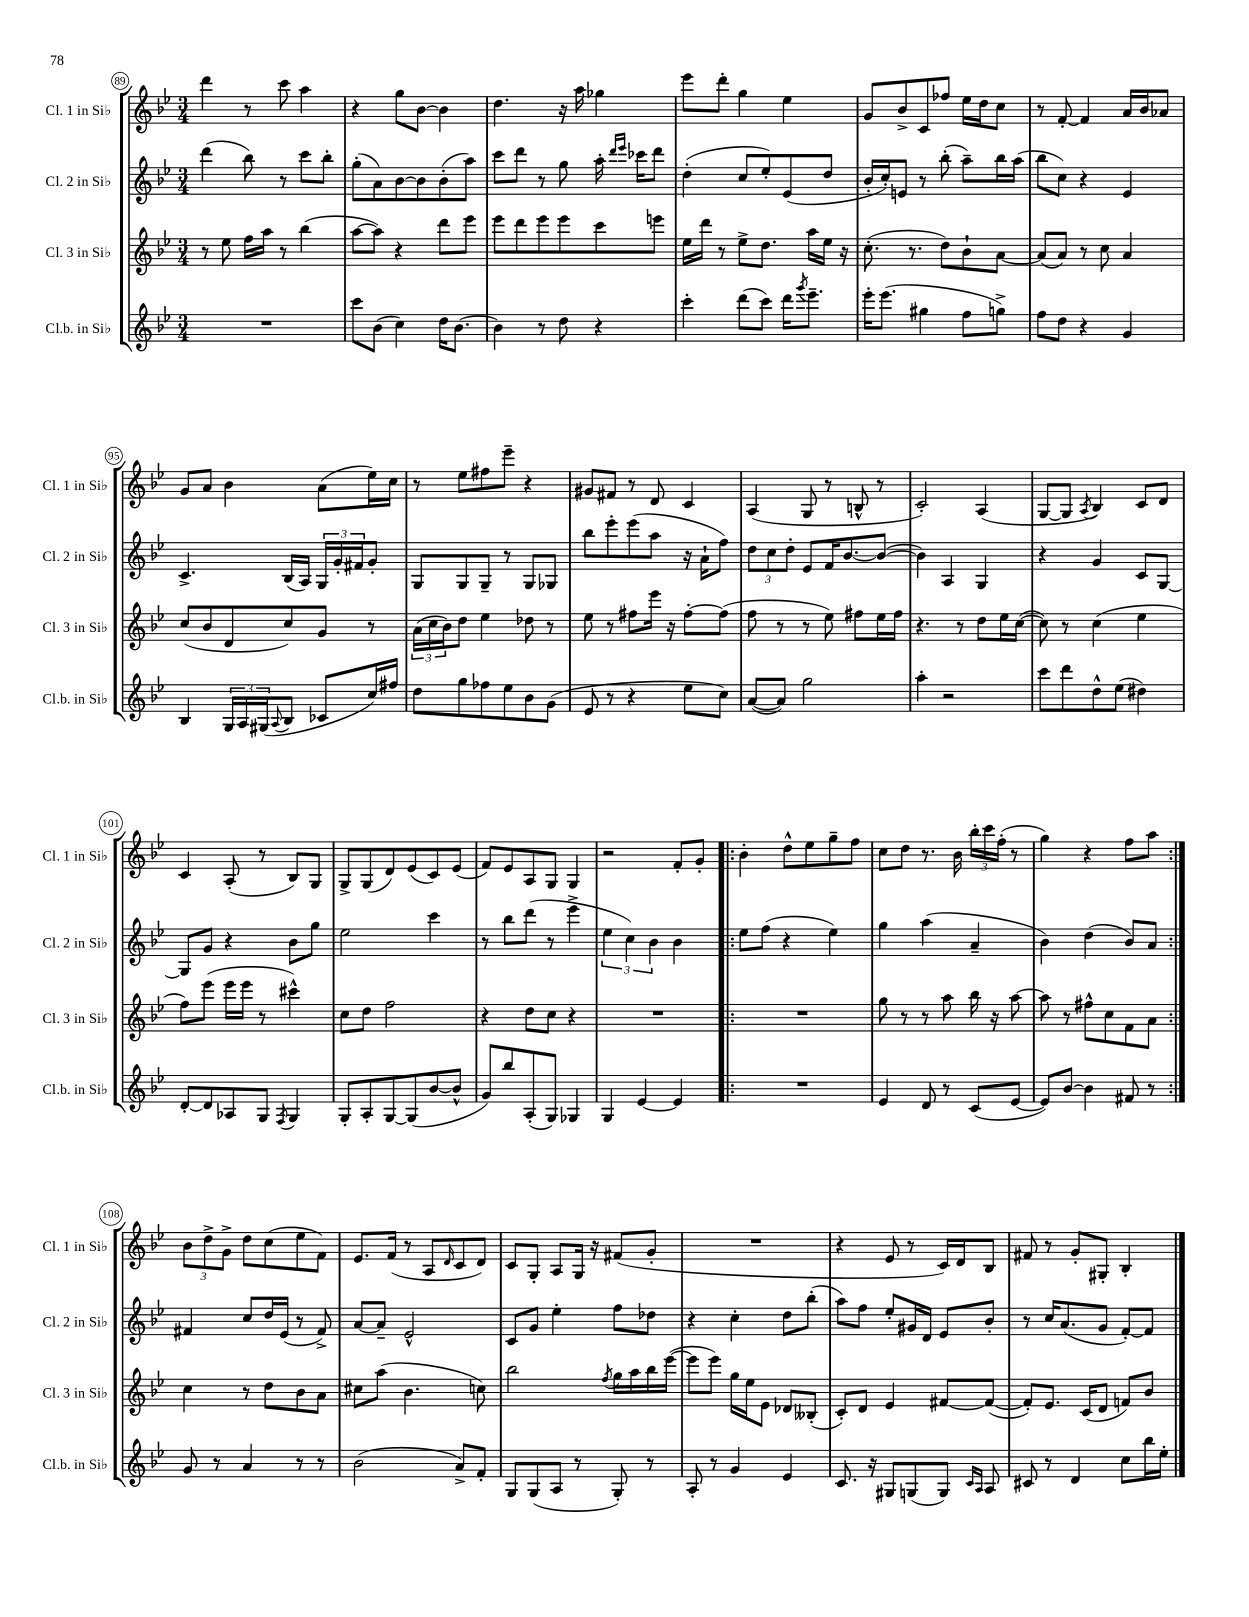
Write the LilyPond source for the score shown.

<<
\new StaffGroup <<
\new Staff = "s0" \with { instrumentName = "Cl. 1 in Sib" shortInstrumentName = "Cl. 1 in Sib" } {
    \clef treble \key bes \major \numericTimeSignature \time 3/4
    d'''4 r8 c'''8 a''4 |
    r4 g''8 bes'8~ bes'4 |
    d''4. r16 a''16 ges''4 |
    ees'''8 d'''8-. g''4 ees''4 |
    g'8 bes'8-> c'8 fes''8 ees''16 d''16 c''8 |
    r8 f'8~-. f'4 a'16 bes'16 aes'8 |
    g'8 a'8 bes'4 a'8( ees''16) c''16 |
    r8 ees''8 fis''8 ees'''8-- r4 |
    gis'8 fis'8 r8 d'8 c'4 |
    a4( g8 r8 b8-^ r8 |
    c'2-.) a4( |
    g8~ g8 \acciaccatura { a8 } bes4) c'8 d'8 |
    c'4 a8-.( r8 bes8) g8 |
    g8-> g8( d'8) ees'8( c'8) ees'8( |
    f'8) ees'8 a8 g8 g4 |
    r2 f'8-. g'8-. |
    \repeat volta 2 { bes'4-. d''8-^ ees''8 g''8-- f''8 |
    c''8 d''8 r8. bes'16 \tuplet 3/2 { bes''16-. c'''16 f''16-.( } r8 |
    g''4) r4 f''8 a''8 | }
    \tuplet 3/2 { bes'8 d''8-> g'8-> } d''8 c''8( ees''8 f'8) |
    ees'8. f'16( r8 a8 \grace { d'16 } c'8 d'8) |
    c'8 g8-. a8 g16 r16 fis'8( g'8-. |
    R2. |
    r4 ees'8 r8 c'16) d'16 bes8 |
    fis'8 r8 g'8-. gis8-. bes4-. \bar "|." |
}
\new Staff = "s1" \with { instrumentName = "Cl. 2 in Sib" shortInstrumentName = "Cl. 2 in Sib" } {
    \clef treble \key bes \major \numericTimeSignature \time 3/4
    d'''4( bes''8) r8 c'''8 bes''8-. |
    g''8-.( a'8) bes'8~ bes'8 bes'8-.( a''8) |
    c'''8 d'''8 r8 g''8 a''16-. \grace { d'''16 ees'''16 } ces'''16 d'''8 |
    d''4-.( c''8 ees''8-.) ees'8( d''8 |
    bes'16-. c''16-.) e'8 r8 bes''8-.( a''8--) bes''16 a''16( |
    bes''8 c''8) r4 ees'4 |
    c'4.-> bes16( a16) \tuplet 3/2 { g16 g'16-. fis'16 } g'8-. |
    g8 g8 g8-- r8 g8 ges8 |
    bes''8 ees'''8-. ees'''8( a''8 r16 a'16-! f''8) |
    \tuplet 3/2 { d''8 c''8 d''8-. } ees'8 f'16 bes'8.~ bes'8~( |
    bes'4) a4 g4 |
    r4 g'4 c'8 g8~ |
    g8 g'8 r4 bes'8 g''8 |
    ees''2 c'''4 |
    r8 bes''8 d'''8( r8 ees'''4-> |
    \tuplet 3/2 { ees''4 c''4) bes'4 } bes'4 |
    \repeat volta 2 { ees''8 f''8( r4 ees''4) |
    g''4 a''4( a'4-- |
    bes'4) d''4( bes'8) a'8 | }
    fis'4 c''8 d''16 ees'16( r8 fis'8->) |
    a'8~ a'8-- ees'2-^ |
    c'8 g'8 ees''4-. f''8 des''8 |
    r4 c''4-. d''8 bes''8-.( |
    a''8) f''8 ees''8-. gis'16 d'16 ees'8 bes'8-. |
    r8 c''16 a'8.( g'8 f'8~-.) f'8 \bar "|." |
}
\new Staff = "s2" \with { instrumentName = "Cl. 3 in Sib" shortInstrumentName = "Cl. 3 in Sib" } {
    \clef treble \key bes \major \numericTimeSignature \time 3/4
    r8 ees''8 f''16 a''16 r8 bes''4( |
    a''8~ a''8) r4 d'''8 ees'''8 |
    ees'''8 d'''8 ees'''8 ees'''8 c'''8 e'''8 |
    ees''16 d'''16 r8 ees''8-> d''8. a''16 ees''16 r16 |
    c''8.-.( r8. d''8) bes'8-! a'8~ |
    a'8( a'8) r8 c''8 a'4 |
    c''8( bes'8 d'8 c''8) g'8 r8 |
    \tuplet 3/2 { a'16( c''16 bes'16) } d''8 ees''4 des''8 r8 |
    ees''8 r8 fis''8 ees'''16 r16 fis''8~-. fis''8( |
    f''8 r8 r8 ees''8) fis''8 ees''16 fis''16 |
    r4. r8 d''8 ees''16 c''16~( |
    c''8) r8 c''4( ees''4 |
    f''8) ees'''8( ees'''16 ees'''16 r8 cis'''4-^) |
    c''8 d''8 f''2 |
    r4 d''8 c''8 r4 |
    R2. |
    \repeat volta 2 { R2. |
    g''8 r8 r8 a''8 bes''16 r16 a''8~ |
    a''8 r8 fis''8-^ c''8 f'8 a'8 | }
    c''4 r8 d''8 bes'8 a'8 |
    cis''8 a''8( bes'4. c''8) |
    bes''2 \acciaccatura { f''8 } g''16 a''16 bes''16 ees'''16~( |
    ees'''8 ees'''8) g''16 ees''16 ees'8 des'8 beses8-.( |
    c'8-.) d'8 ees'4 fis'8~ fis'8~( |
    fis'8-.) ees'8. c'16( d'8 f'8) bes'8 \bar "|." |
}
\new Staff = "s3" \with { instrumentName = "Cl.b. in Sib" shortInstrumentName = "Cl.b. in Sib" } {
    \clef treble \key bes \major \numericTimeSignature \time 3/4
    R2. |
    c'''8 bes'8( c''4) d''16 bes'8.~ |
    bes'4 r8 d''8 r4 |
    c'''4-. d'''8( c'''8) d'''16 \acciaccatura { g'''8 } ees'''8.-- |
    ees'''16-. ees'''8.( gis''4 f''8 g''8->) |
    f''8 d''8 r4 g'4 |
    bes4 \tuplet 3/2 { g16 a16 gis16( } \appoggiatura { a8 } bes8 ces'8 c''16) fis''16 |
    d''8 g''8 fes''8 ees''8 bes'8 g'8( |
    ees'8 r8 r4 ees''8 c''8) |
    a'8~( a'8) g''2 |
    a''4-. r2 |
    c'''8 d'''8 d''8-^ ees''8( dis''4) |
    d'8~-. d'8 aes8 g8 \acciaccatura { f8 } g4 |
    g8-. a8-. g8~ g8( bes'8~ bes'8-^ |
    g'8) bes''8 a8-.( g8) ges4 |
    g4 ees'4~ ees'4 |
    \repeat volta 2 { R2. |
    ees'4 d'8 r8 c'8( ees'8~ |
    ees'8) bes'8~ bes'4 fis'8 r8 | }
    g'8 r8 a'4 r8 r8 |
    bes'2( a'8->) f'8-. |
    g8 g8( a8 r8 g8-.) r8 |
    a8-. r8 g'4 ees'4 |
    c'8. r16 gis8 g8( g8) \grace { c'16 a16 } a8 |
    cis'8 r8 d'4 c''8 bes''16 ees''16-. \bar "|." |
}
>>
>>
\layout { \context { \Score currentBarNumber = #89 \override BarNumber.stencil = #(make-stencil-circler 0.1 0.3 ly:text-interface::print) } }
